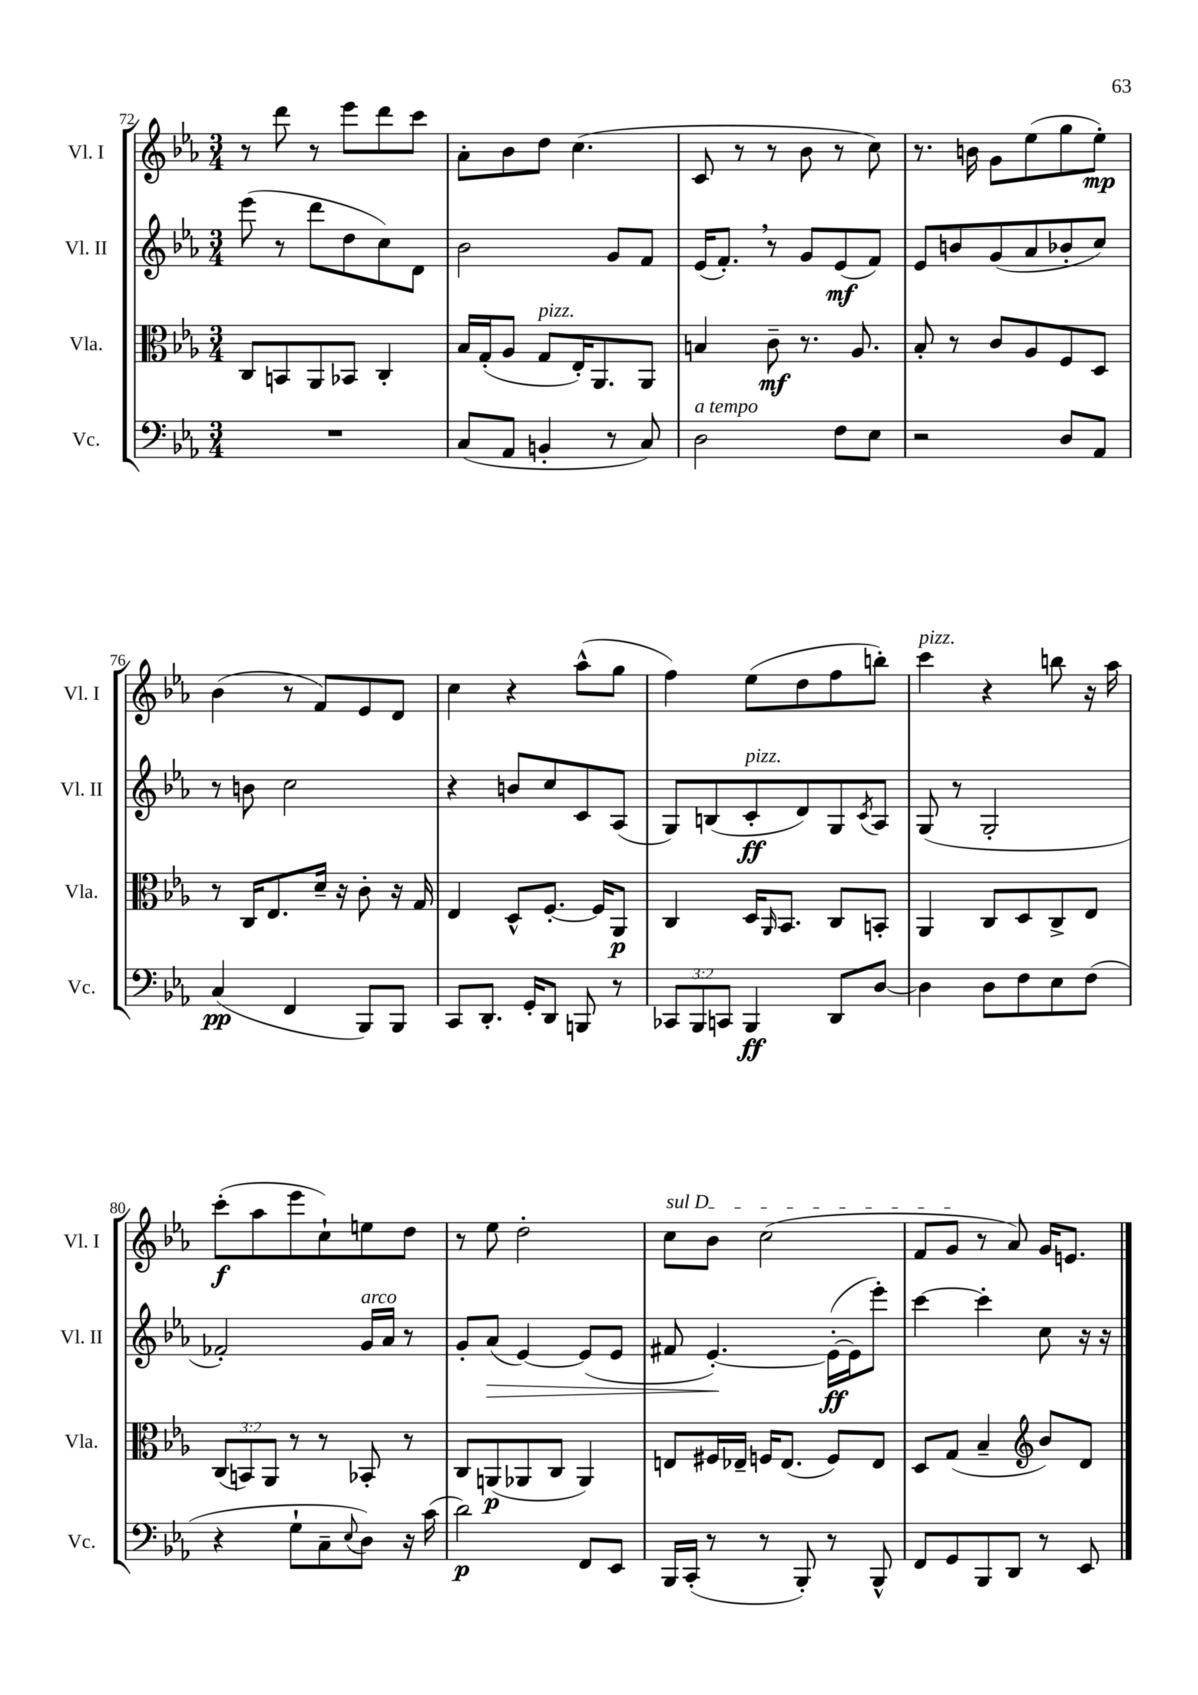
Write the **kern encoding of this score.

**kern	**kern	**kern	**kern
*staff4	*staff3	*staff2	*staff1
*clefF4	*clefC3	*clefG2	*clefG2
*k[b-e-a-]	*k[b-e-a-]	*k[b-e-a-]	*k[b-e-a-]
*M3/4	*M3/4	*M3/4	*M3/4
2.r	8C	(8eee-	8r
.	8BB	8r	8ddd
.	8AA-	8ddd	8r
.	8BB-	8dd	8eee-
.	4C'	8cc)	8ddd
.	.	8d	8ccc
=	=	=	=
(8C	16B-	2b-	8a-'
.	(16G'	.	.
8AA-	8A-	.	8b-
4BB'	8G	.	8dd
.	16E-')	.	(4.cc
.	8.AA-	.	.
8r	.	8g	.
8C)	8AA-	8f	.
=	=	=	=
2D	4B	(16e-	8c
.	.	8.f')	.
.	.	.	8r
.	8c~	8r	8r
.	8.r	8g	8b-
8F	.	(8e-	8r
.	8.A-	.	.
8E-	.	8f)	8cc)
=	=	=	=
2r	8B-'	8e-	8.r
.	8r	8b	.
.	.	.	16b
.	8c	(8g	8g
.	8A-	8a-	(8ee-
8D	8F	8b-'	8gg
8AA-	8D	8cc)	8ee-')
=	=	=	=
(4C	8r	8r	(4b-
.	16C	8b	.
.	8.E-	.	.
4FF	.	2cc	8r
.	16d~	.	8f)
.	16r	.	.
8BBB-)	8c'	.	8e-
8BBB-	16r	.	8d
.	16G	.	.
=	=	=	=
8CC	4E-	4r	4cc
8.DD'	.	.	.
.	8D^^	8b	4r
16GG'	.	.	.
8DD	[8.F'	8cc	.
8BBB	.	8c	(8aa-^^
.	16F]	.	.
8r	8AA-	(8A-	8gg
=	=	=	=
12CC-	4C	8G)	4ff)
12BBB-	.	.	.
.	.	(8B	.
12CC	.	.	.
4BBB-	16D	8c'	(8ee-
.	16qqAA-	.	.
.	8.BB-	.	.
.	.	8d)	8dd
8DD	8C	8G	8ff
.	.	8qc	.
[8D	8BB'	8A-	8bb')
=	=	=	=
4D]	4AA-	(8G	4ccc
.	.	8r	.
8D	8C	2G'	4r
8F	8D	.	.
8E-	8C^	.	8bb
(8F	8E-	.	16r
.	.	.	16aa-
=	=	=	=
4r	(12C	2f-')	(8ccc'
.	12BB)	.	.
.	.	.	8aa-
.	12AA-	.	.
8G`	8r	.	8eee-
8C~	8r	.	8cc`)
8qqE-	.	.	.
8D)	8BB-'	16g	8ee
.	.	16a-	.
16r	8r	8r	8dd
(16c	.	.	.
=	=	=	=
2d)	8C	8g'	8r
.	(8AA	(8a-	8ee-
.	8AA-	[4e-)	2dd'
.	8C	.	.
8FF	4AA-)	(8e-]	.
8EE-	.	8e-	.
=	=	=	=
16BBB-	8E	8f#	8cc
(16CC'	.	.	.
8r	16F#	[4.e-')	8b-
.	16E-~	.	.
8r	16F	.	(2cc
.	(8.E-	.	.
8BBB-')	.	.	.
8r	8F)	(16e-'_	.
.	.	16e-]	.
8BBB-^^	8E-	8eee-')	.
=	=	=	=
8FF	8D	[4ccc	8f
8GG	(8G	.	8g
8BBB-	4B-~	4ccc']	8r
8DD	.	.	8a-)
*	*clefG2	*	*
8r	8b-)	8cc	16g
.	.	.	8.e
8EE-	8d	16r	.
.	.	16r	.
==	==	==	==
*-	*-	*-	*-
